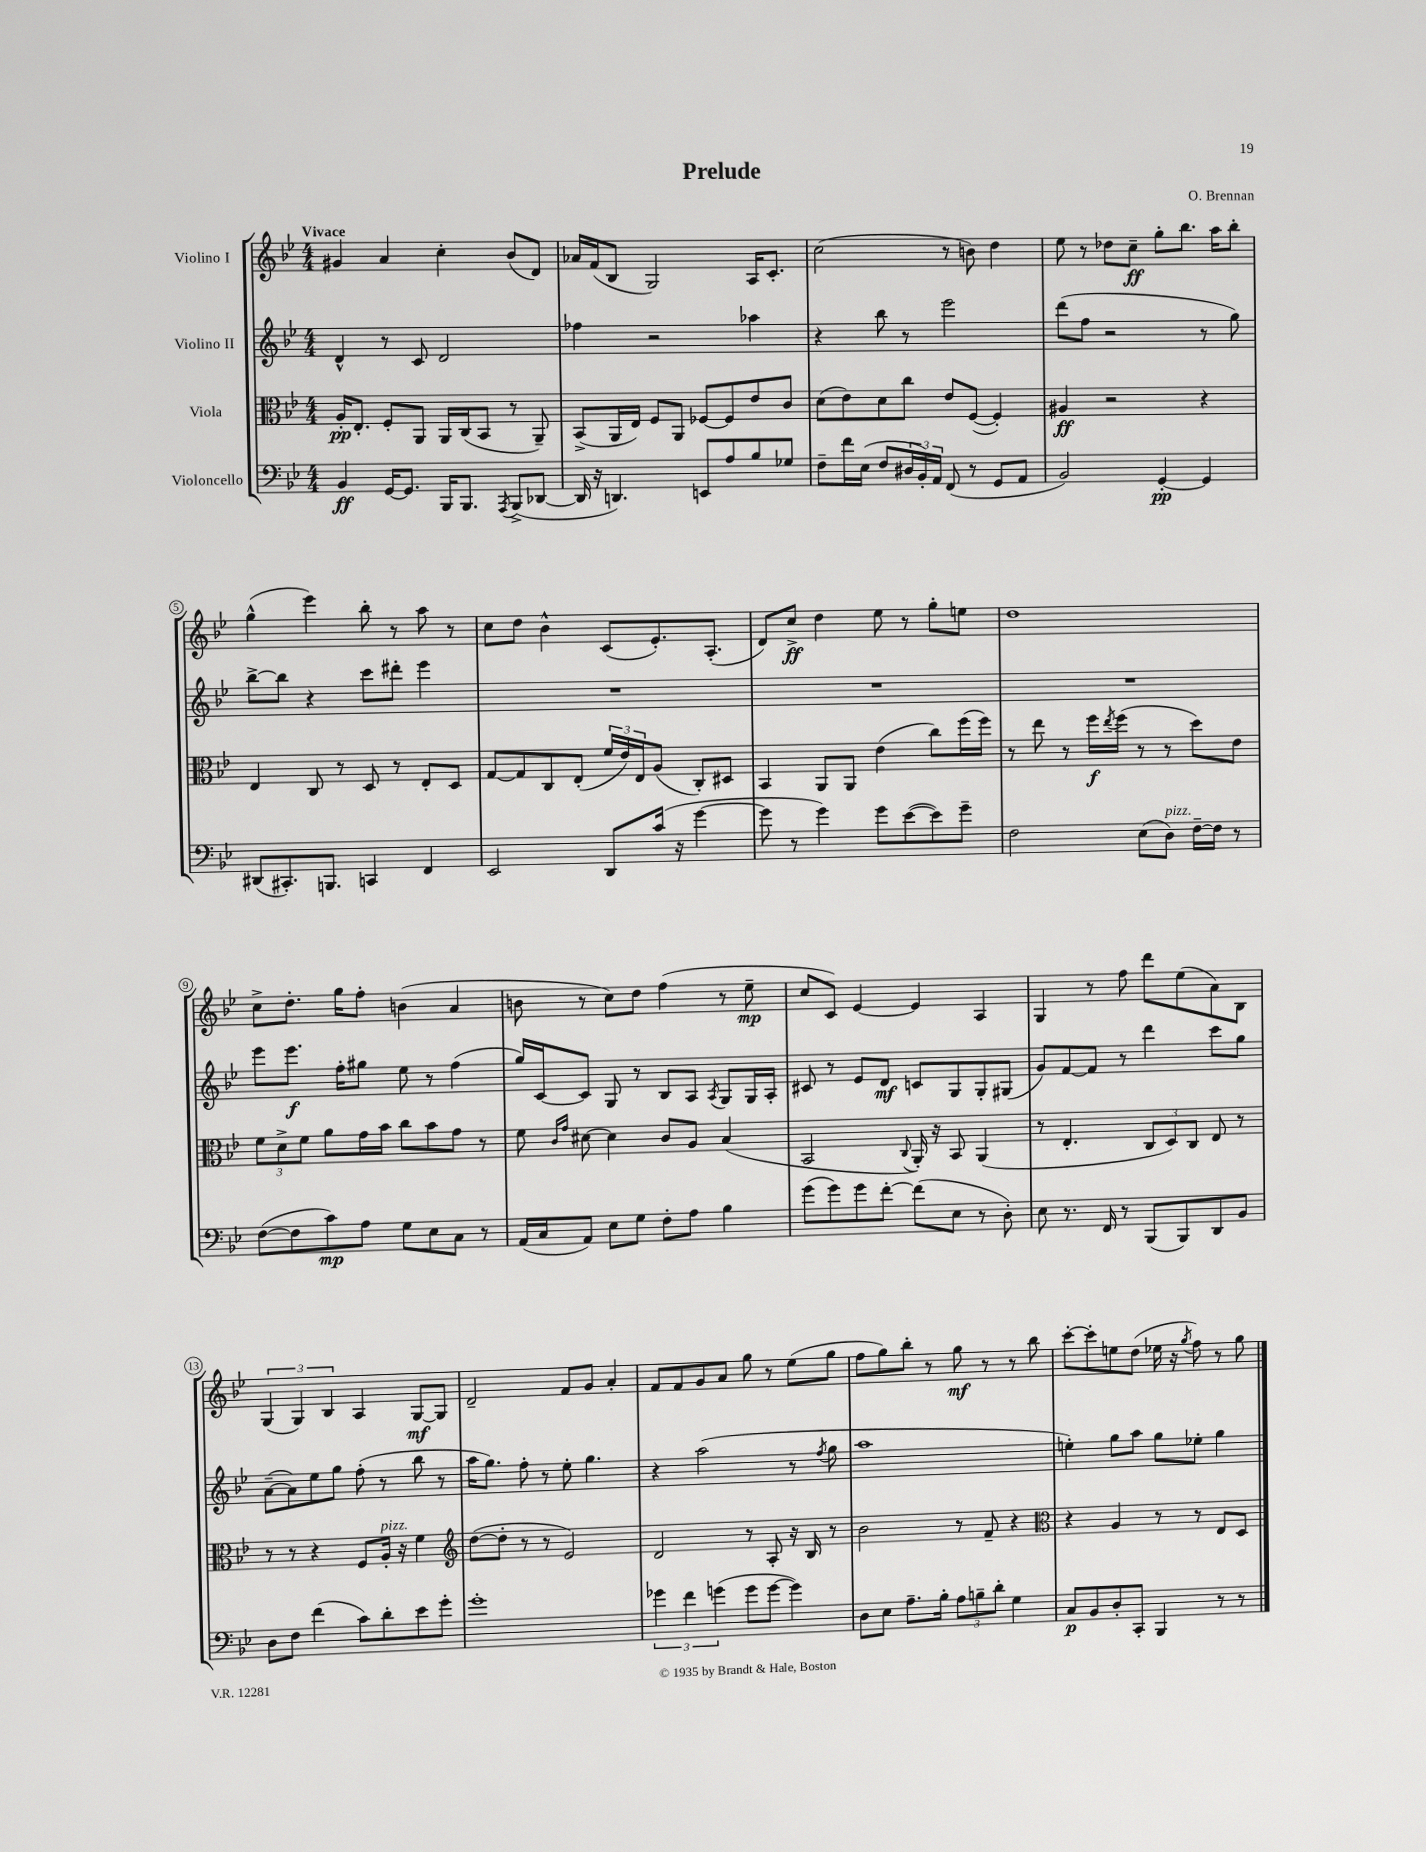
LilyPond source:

\header { title = "Prelude" composer = "O. Brennan" }
<<
\new StaffGroup <<
\new Staff = "s0" \with { instrumentName = "Violino I" } {
    \clef treble \key bes \major \numericTimeSignature \time 4/4 \tempo "Vivace"
    gis'4 a'4 c''4-. bes'8( d'8) |
    aes'16 f'16( bes8 g2) a16 c'8.-. |
    c''2( r8 b'8) d''4 |
    ees''8 r8 des''8 c''8--\ff g''8-. bes''8. a''16 bes''8-. |
    g''4-^( ees'''4) bes''8-. r8 a''8 r8 |
    c''8 d''8 bes'4-^ c'8( ees'8.-.) a8.-.( |
    d'8) c''8->\ff d''4 ees''8 r8 g''8-. e''8 |
    d''1 |
    c''8-> d''8.-. g''16 f''8-. b'4( a'4 |
    b'8 r8 c''8) d''8 f''4( r8 ees''8--\mp |
    c''8 c'8) ees'4~ ees'4 a4 |
    g4 r8 f''8 d'''8 ees''8( a'8) bes8 |
    \tuplet 3/2 { g4( g4) bes4 } a4 g8~\mf g8 |
    d'2-- f'8 g'8 a'4-. |
    f'8 f'8 g'8 a'8 g''8 r8 ees''8( g''8 |
    f''8 g''8) bes''8-. r8 g''8\mf r8 r8 bes''8 |
    c'''8~-. c'''8-. e''8 d''8( ees''16 r16 \acciaccatura { g''8 } f''8) r8 g''8 \bar "|." |
}
\new Staff = "s1" \with { instrumentName = "Violino II" } {
    \clef treble \key bes \major \numericTimeSignature \time 4/4
    d'4-^ r8 c'8 d'2 |
    fes''4 r2 aes''4 |
    r4 bes''8 r8 ees'''2 |
    d'''8( f''8 r2 r8 g''8) |
    bes''8~-> bes''8 r4 c'''8 dis'''8-. ees'''4 |
    R1 |
    R1 |
    R1 |
    ees'''8 ees'''8.\f f''16-. gis''8 ees''8 r8 f''4( |
    g''16) c'16~ c'8 g8 r8 bes8 a8 \acciaccatura { a8 } g8 g16 a16-. |
    cis'8 r8 ees'8 d'8\mf c'8 g8 g8-. gis8( |
    g'8) f'8~ f'8 r8 d'''4 c'''8 g''8 |
    a'8~--( a'8) ees''8 g''8 f''8-.( r8 bes''8 r8 |
    a''16 g''8.) f''8-. r8 ees''8-. g''4. |
    r4 a''2( r8 \acciaccatura { f''8 } g''8 |
    a''1 |
    e''4-.) g''8 a''8 g''8 ees''8-. g''4 \bar "|." |
}
\new Staff = "s2" \with { instrumentName = "Viola" } {
    \clef alto \key bes \major \numericTimeSignature \time 4/4
    a16-.\pp ees8.-. f8-. a,8 a,16 c16( bes,8 r8 a,8--) |
    bes,8->( a,16 ees16) f8 a,8 fes8~ fes8 ees'8 c'8 |
    d'8( ees'8) d'8 c''8 ees'8 f8~( f4-.) |
    ais4\ff r2 r4 |
    ees4 c8 r8 d8 r8 ees8-. d8 |
    g8~ g8 c8 ees8-.( \tuplet 3/2 { f'16 ees'16) ees16 } a8( c8-.) dis8 |
    bes,4 a,8 a,8 ees'4( c''8) f''16( f''16) |
    r8 ees''8 r8 f''16\f \acciaccatura { ees''8 } f''16( r8 r8 d''8) ees'8 |
    \tuplet 3/2 { f'8 d'8-> f'8 } a'8 g'16 bes'16 c''8 bes'8 g'8 r8 |
    f'8 \grace { c'16 g'16 } dis'8~ dis'4 c'8 a8 bes4( |
    bes,2 \appoggiatura { c8 } a,16-.) r16 bes,8 a,4( |
    r8 ees4.-. \tuplet 3/2 { c8 d8) c8 } ees8 r8 |
    r8 r8 r4 f8 a16-.^\markup { \italic "pizz." } r16 f'4 |
    \clef treble d''8~( d''8-. r8 r8 ees'2) |
    d'2 r8 a8-. r16 bes16 r8 |
    bes'2 r8 f'8-- r4 |
    \clef alto r4 a4 r8 r8 ees8 d8 \bar "|." |
}
\new Staff = "s3" \with { instrumentName = "Violoncello" } {
    \clef bass \key bes \major \numericTimeSignature \time 4/4
    bes,4\ff g,16~ g,8. bes,,16 bes,,8. \acciaccatura { a,,8 } bes,,8->( des,8~ |
    des,16 r16 d,4.) e,8 a8 bes8 ges8 |
    f8-- f'16 ees16( f8 \tuplet 3/2 { dis16 bes,16-.) a,16 } f,8( r8 g,8 a,8 |
    bes,2) g,4~-.\pp g,4 |
    dis,8( cis,8.-.) b,,8. c,4 f,4 |
    ees,2 d,8 c'16( r16 g'4~ |
    g'8 r8 g'4) g'8 ees'8~( ees'8) g'8-- |
    f2 ees8( d8^\markup { \italic "pizz." }) f16~-- f16 r8 |
    f8~( f8 c'8\mp) a8 g8 ees8 c8 r8 |
    a,16( c16 a,8) ees8 g8 f8-. a8 bes4 |
    g'8( g'8) g'8 f'8~-. f'8( ees8 r8 d8-.) |
    ees8 r8. f,16 r8 bes,,8( bes,,8) d,8 bes,8 |
    d8 f8 f'4( c'8) d'8-. ees'8 g'8-. |
    g'1-. |
    \tuplet 3/2 { ges'4 f'4 g'4( } g'8 g'8~ g'4) |
    d8 ees8 a8.-- bes16-. \tuplet 3/2 { a8 b8-- d'8-. } g4 |
    c8\p bes,8 d8-. c,8-. bes,,4 r8 r8 \bar "|." |
}
>>
>>
\layout { \context { \Score \override BarNumber.stencil = #(make-stencil-circler 0.1 0.3 ly:text-interface::print) } }
